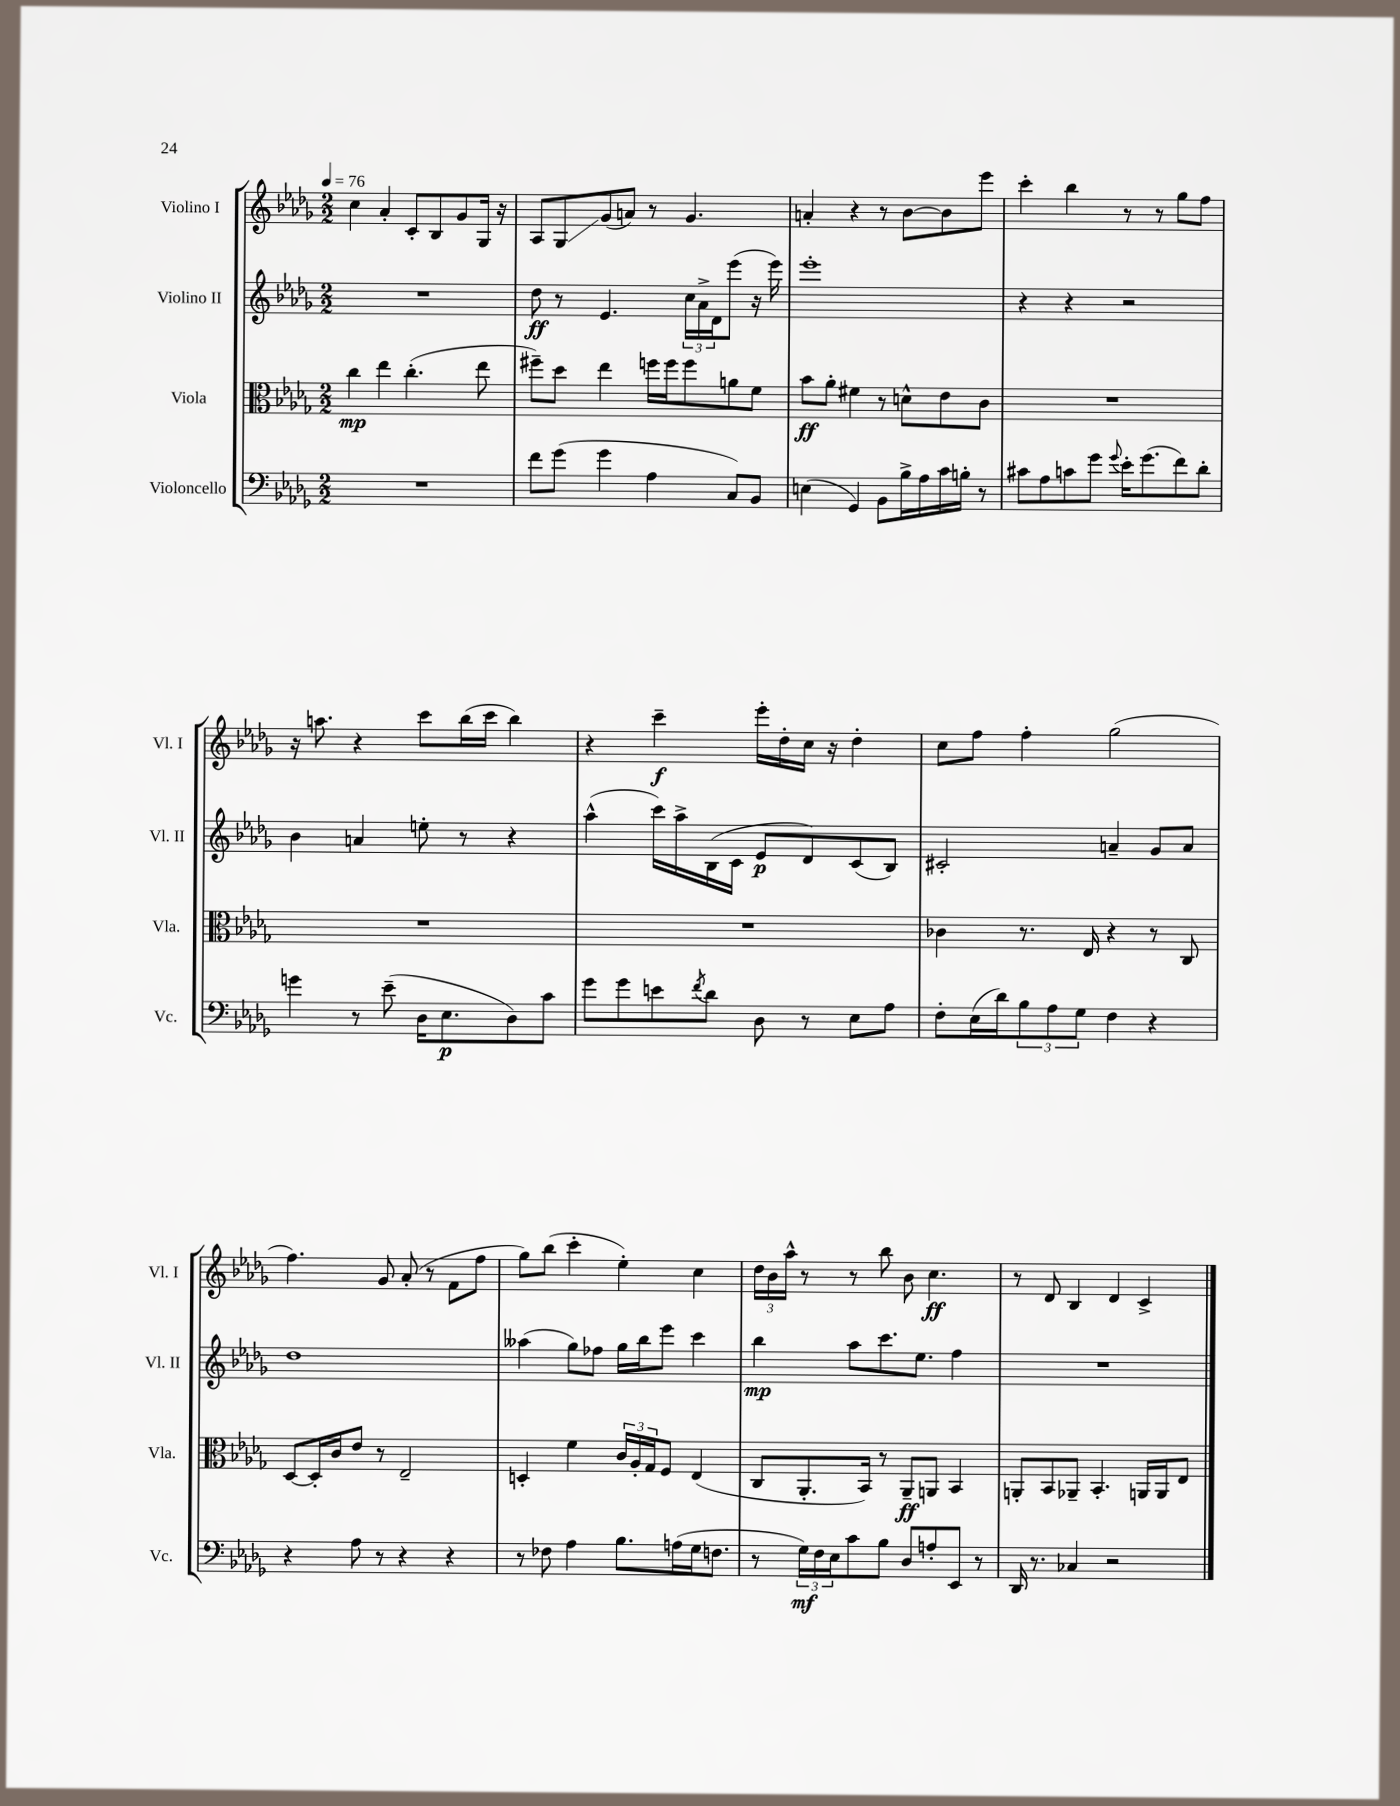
<<
\new StaffGroup <<
\new Staff = "s0" \with { instrumentName = "Violino I" shortInstrumentName = "Vl. I" } {
    \clef treble \key des \major \numericTimeSignature \time 2/2 \tempo 4 = 76
    c''4 aes'4-. c'8-. bes8 ges'8 ges16 r16 |
    aes8 ges8\glissando ges'8( a'8) r8 ges'4. |
    a'4-. r4 r8 bes'8~ bes'8 ees'''8 |
    c'''4-. bes''4 r8 r8 ges''8 f''8 |
    r16 a''8. r4 c'''8 bes''16( c'''16 bes''4) |
    r4 c'''4--\f ees'''16-. des''16-. c''16 r16 des''4-. |
    c''8 f''8 f''4-. ges''2( |
    f''4.) ges'8 aes'8-.( r8 f'8 f''8 |
    ges''8) bes''8( c'''4-. ees''4-.) c''4 |
    \tuplet 3/2 { des''16 bes'16 aes''16-^ } r8 r8 bes''8 bes'8 c''4.\ff |
    r8 des'8 bes4 des'4 c'4-> \bar "|." |
}
\new Staff = "s1" \with { instrumentName = "Violino II" shortInstrumentName = "Vl. II" } {
    \clef treble \key des \major \numericTimeSignature \time 2/2
    R1 |
    des''8\ff r8 ees'4. \tuplet 3/2 { c''16 aes'16-> des'16 } ees'''8( r16 ees'''16) |
    ees'''1-. |
    r4 r4 r2 |
    bes'4 a'4 e''8-. r8 r4 |
    aes''4-^( c'''16) aes''16-> bes16( c'16 ees'8\p des'8) c'8( bes8) |
    cis'2-. a'4-- ges'8 a'8 |
    des''1 |
    aeses''4( ges''8) fes''8 ges''16 bes''16 ees'''8 c'''4 |
    bes''4\mp aes''8 c'''8. ees''8. f''4 |
    R1 \bar "|." |
}
\new Staff = "s2" \with { instrumentName = "Viola" shortInstrumentName = "Vla." } {
    \clef alto \key des \major \numericTimeSignature \time 2/2
    c''4\mp ees''4 c''4.-.( ees''8 |
    fis''8--) des''8 ees''4 f''16 f''16 f''8 a'8 f'8 |
    bes'8\ff aes'8-. fis'4 r8 d'8-^ ees'8 c'8 |
    R1 |
    R1 |
    R1 |
    ces'4 r8. ees16 r4 r8 c8 |
    des8~ des16-. c'16 ees'8 r8 ees2-- |
    d4-. f'4 \tuplet 3/2 { c'16 aes16-. ges16 } f8 ees4( |
    c8 aes,8.-. bes,16) r8 aes,8--\ff a,8 bes,4 |
    a,8-. bes,8 aes,8-- bes,4.-. a,16 a,16 ees8 \bar "|." |
}
\new Staff = "s3" \with { instrumentName = "Violoncello" shortInstrumentName = "Vc." } {
    \clef bass \key des \major \numericTimeSignature \time 2/2
    R1 |
    f'8 ges'8( ges'4 aes4 c8) bes,8 |
    e4( ges,4) bes,8 bes16-> aes16 c'16 b16-. r8 |
    cis'8 aes8 c'8 ges'8 \appoggiatura { ges'8 } ees'16-. ges'8.( f'8) des'8-. |
    g'4 r8 ees'8--( des16 ees8.\p des8) c'8 |
    ges'8 ges'8 e'8 \acciaccatura { f'8 } des'8 des8 r8 ees8 aes8 |
    f8-. ees16( des'16) \tuplet 3/2 { bes8 aes8 ges8 } f4 r4 |
    r4 aes8 r8 r4 r4 |
    r8 fes8 aes4 bes8. a16( ges16 f8. |
    r8 \tuplet 3/2 { ges16\mf) f16 ees16 } c'8 bes8 des8 a8-. ees,8 r8 |
    des,16 r8. ces4 r2 \bar "|." |
}
>>
>>
\layout { \context { \Score \remove "Bar_number_engraver" } }
